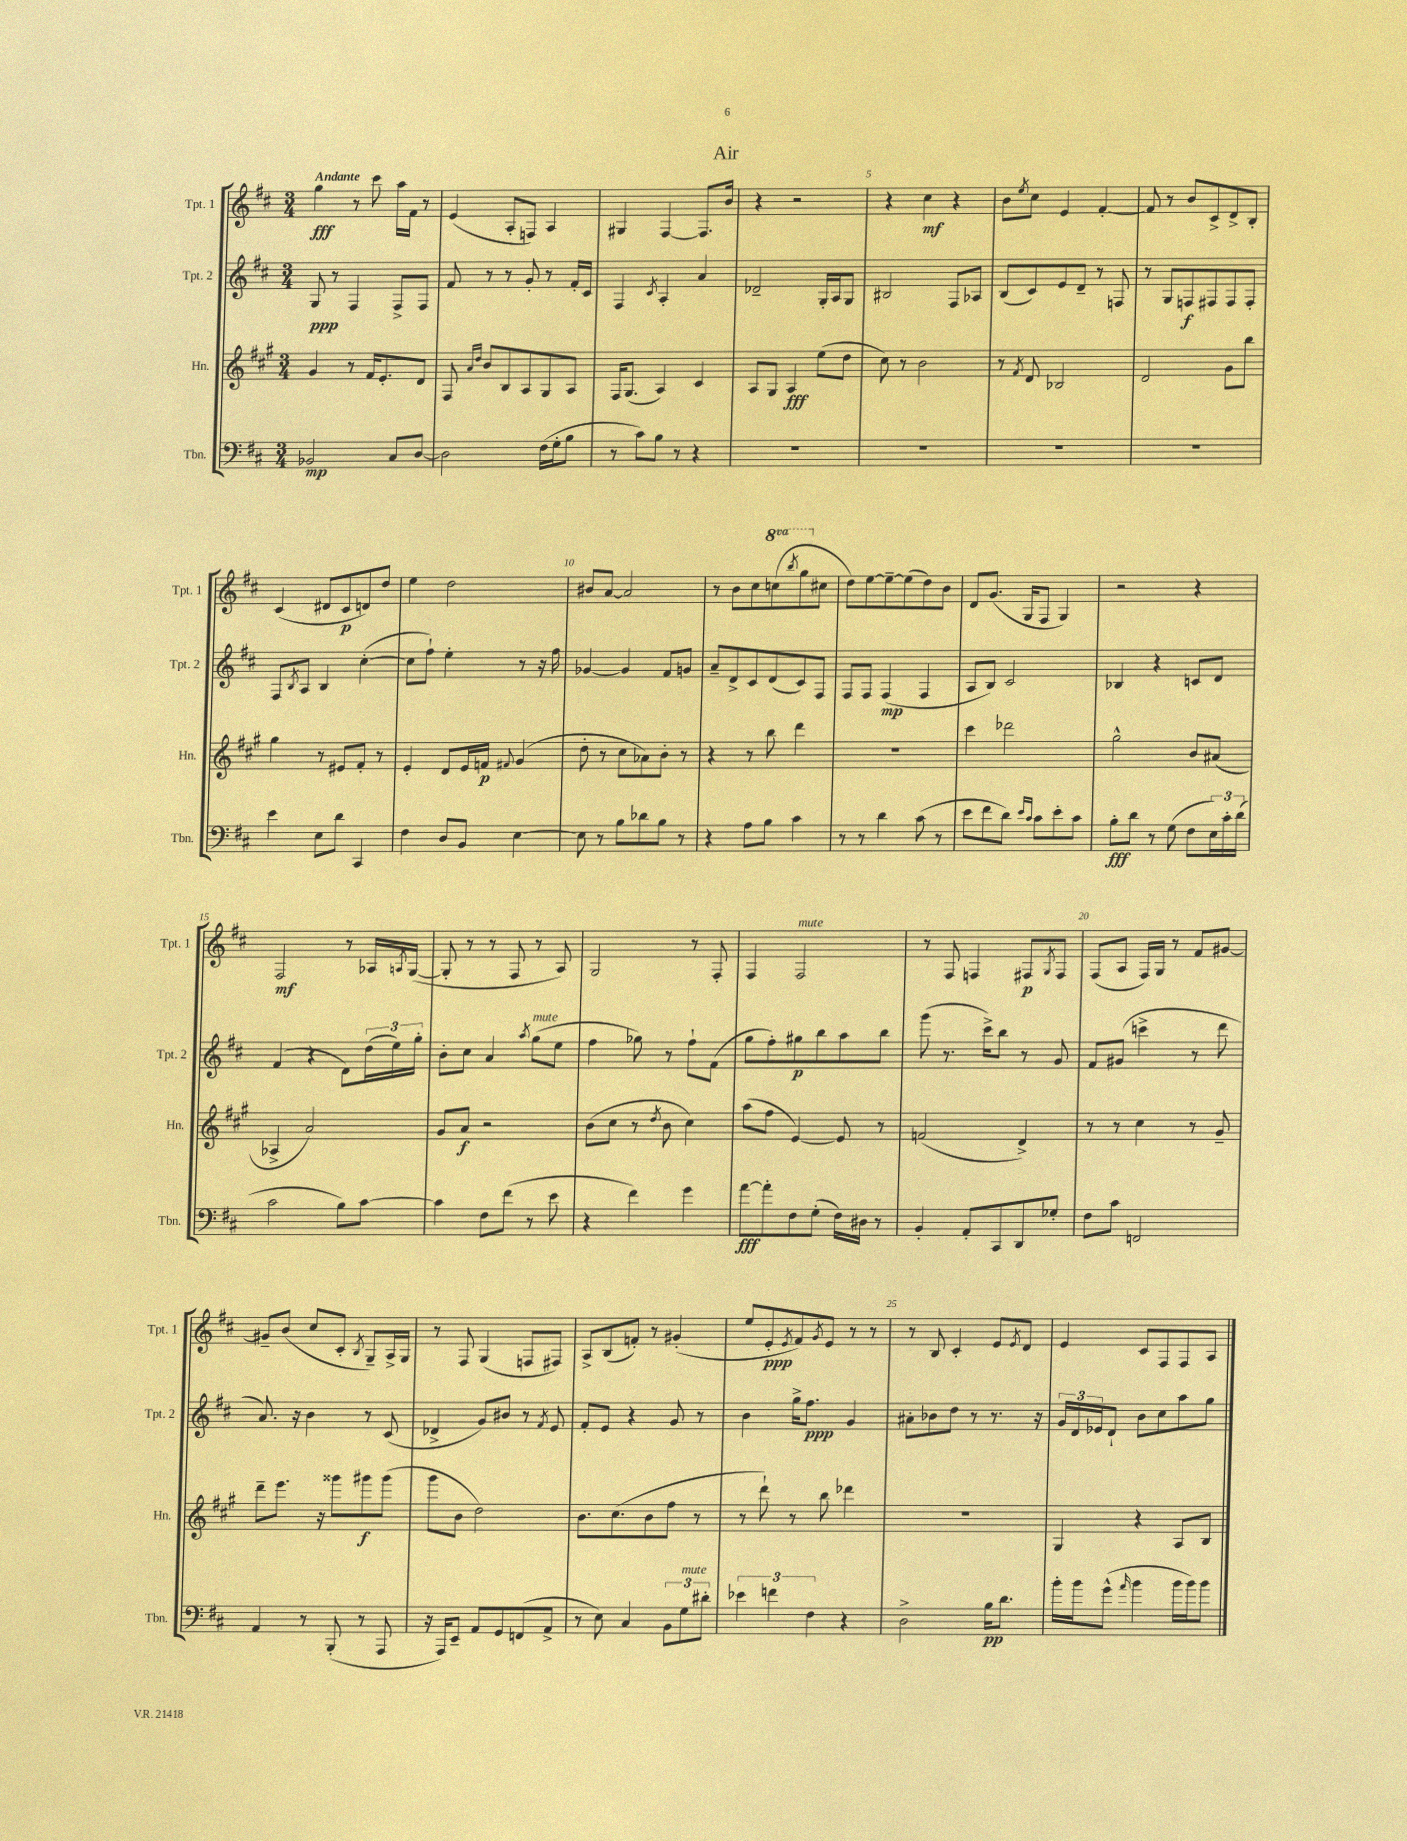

**kern	**kern	**kern	**kern
*staff4	*staff3	*staff2	*staff1
*clefF4	*clefG2	*clefG2	*clefG2
*k[f#c#]	*k[f#c#g#]	*k[f#c#]	*k[f#c#]
*M3/4	*M3/4	*M3/4	*M3/4
2BB-	4g#	8G	4gg
.	.	8r	.
.	8r	4F#	8r
.	16f#	.	8ccc#
.	8.e'	.	.
8C#	.	8F#^	16aa
.	.	.	16f#
[8D	8d	8F#	8r
=	=	=	=
2D]	8F#	8f#	(4e
.	16qqa	.	.
.	16qqdd	.	.
.	8b	8r	.
.	8B	8r	8A'
.	8A	8g'	8F)
(16F#	8G#	8r	4A
16G'	.	.	.
8B	8A	16f#'	.
.	.	16c#	.
=	=	=	=
8r	16F#	4F#	4G#
.	(8.G#	.	.
8c#)	.	.	.
.	.	8qc#	.
8B	4A)	4A'	[4F#
8r	.	.	.
4r	4c#	4a	8.F#]
.	.	.	16b
=	=	=	=
2.r	8A	2d-~	4r
.	8G#	.	.
.	4A	.	2r
.	(8ee	16G'	.
.	.	16A	.
.	8dd	8G	.
=	=	=	=
2.r	8cc#)	2B#	4r
.	8r	.	.
.	2b	.	4cc#
.	.	8F#	4r
.	.	8A-	.
=	=	=	=
2.r	8r	(8B	8b
.	8qf#	.	8qee
.	8d	8c#)	8cc#
.	2B-	8e	4e
.	.	8d~	.
.	.	8r	[4f#'
.	.	8F	.
=	=	=	=
2.r	2d	8r	8f#]
.	.	8G	8r
.	.	8F	8b
.	.	8F#	8c#^
.	8g#	8F#	8d^
.	8bb	8F#'	8B'
=	=	=	=
4e	4gg#	8F#	(4c#
.	.	8qB	.
.	.	8A	.
8E	8r	4B	8d#
8d	8e#	.	8c#
4CC#	8f#'	([4cc#'	8d)
.	8r	.	8dd
=	=	=	=
4F#	4e'	8cc#]	4ee
.	.	8ff#`)	.
8D	8d	4ee'	2dd
8BB	16e	.	.
.	16f	.	.
.	8qqf#	.	.
[4E	(4g#	8r	.
.	.	16r	.
.	.	16ff#	.
=	=	=	=
8E]	8dd'	[4g-	8b#
8r	8r	.	[8a
8B	8cc#	4g-]	2a]
8d-	8a-)	.	.
8B	8b'	8f#	.
8r	8r	8g	.
=	=	=	=
4r	4r	8a~	8r
.	.	8d^	8b
8A	8r	8c#	8cc#
8B	8bb	(8d	(8ccc
.	.	.	8qbbb
4c#	4ddd	8c#)	8ggg
.	.	8F#	8cc#
=	=	=	=
8r	2.r	8F#	8dd)
8r	.	8F#	[8ee
4d	.	(4F#	8ee~_
.	.	.	(8ee]
(8c#	.	4F#	8dd)
8r	.	.	8b
=	=	=	=
8e	4ccc#	8A	8d
8f#	.	8B)	(8.g
8d)	2ddd-	2c#	.
.	.	.	16G
16qqe	.	.	.
16qqc#	.	.	.
8c#	.	.	8F#
8e'	.	.	4G)
8c#	.	.	.
=	=	=	=
8B'	2gg#^^	4B-	2r
8d	.	.	.
8r	.	4r	.
(8G	.	.	.
8F#	8b	8c	4r
24E)	(8a#	8d	.
24c#'	.	.	.
(24d	.	.	.
=	=	=	=
2c#	4A-^	(4f#	2F#
.	2a)	4r	.
8B)	.	8d)	8r
[8c#	.	(24dd	16A-
.	.	24ee)	.
.	.	.	8qA
.	.	.	([16G
.	.	24gg'	.
=	=	=	=
4c#]	8g#	8b'	8G']
.	8a	8cc#	8r
8F#	2r	4a	8r
(8f#	.	.	8F#
.	.	8qaa	.
8r	.	(8gg	8r
8e	.	8ee	8A)
=	=	=	=
4r	(8b	4ff#	2G
.	8cc#	.	.
4f#)	8r	8gg-)	.
.	8qdd	.	.
.	8b	8r	.
4g	4cc#)	8ff#`	8r
.	.	(8f#	8F#'
=	=	=	=
[8a	(8aa	8gg	4F#
8a']	8ff#	8ff#')	.
8F#	[4e)	8gg#	2F#
(8G'	.	8bb	.
16F#)	8e]	8aa	.
16D#	.	.	.
8r	8r	8bb	.
=	=	=	=
4BB'	(2f	(8ggg	8r
.	.	8.r	8F#
8AA'	.	.	4F
.	.	16ccc#^)	.
8CC#	.	8bb	.
8DD	4d^)	8r	8F#
.	.	.	8qG
8G-'	.	8g	8F#
=	=	=	=
8F#	8r	8f#	(8F#
8c#	8r	(8g#	8A
2FF	4cc#	4ccc^	16F#)
.	.	.	16G
.	.	.	8r
.	8r	8r	8f#
.	8g#~	8ddd	[8g#
=	=	=	=
4AA	8ddd~	8.a)	8g#~]
.	8.eee	.	(8b
.	.	16r	.
8r	.	4b	8cc#
.	16r	.	.
(8BBB'	8ggg##	.	8c#'
.	.	.	8qB
8r	8ggg#	8r	8G~)
8AAA	(8ggg#	(8c#	16A^
.	.	.	16G
=	=	=	=
16r	8ggg#	4d-^	8r
16AAA)	.	.	.
8EE~	8b	.	8F#
8AA	2dd)	8g)	(4G
8GG	.	8b#	.
(8FF	.	8r	8F
.	.	8qf#	.
8AA^	.	8e	8F#)
=	=	=	=
8r	8.b	8f#'	8A^
8E)	.	8e	(8B
.	(8.cc#	.	.
4C#	.	4r	8f')
.	8b	.	8r
12BB	8ff#	8g	(4g#'
12G	.	.	.
.	8r	8r	.
12d#'	.	.	.
=	=	=	=
6e-	8r	4b	8ee
.	8ddd`)	.	8e'
6f	.	.	.
.	.	.	8qe
.	8r	16gg^	8f#)
.	.	8.ff#	.
6F#	.	.	.
.	.	.	8qg
.	8bb	.	8e
4r	4ddd-	4g	8r
.	.	.	8r
=	=	=	=
2D^	2.r	8a#'	8r
.	.	8b-	8B
.	.	8dd	4c#'
.	.	8r	.
16B	.	8.r	8e
8.d	.	.	.
.	.	.	8qe
.	.	.	8d
.	.	16r	.
=	=	=	=
16b'	4G#	24g	4e
.	.	24d	.
16b	.	.	.
.	.	24e-	.
(8g^^	.	8d`	.
16qqa	.	.	.
4b	4r	8b	8c#
.	.	8cc#	8F#
16b	8A	8aa	8F#
16b)	.	.	.
8b	8B	8gg	8A
==	==	==	==
*-	*-	*-	*-
